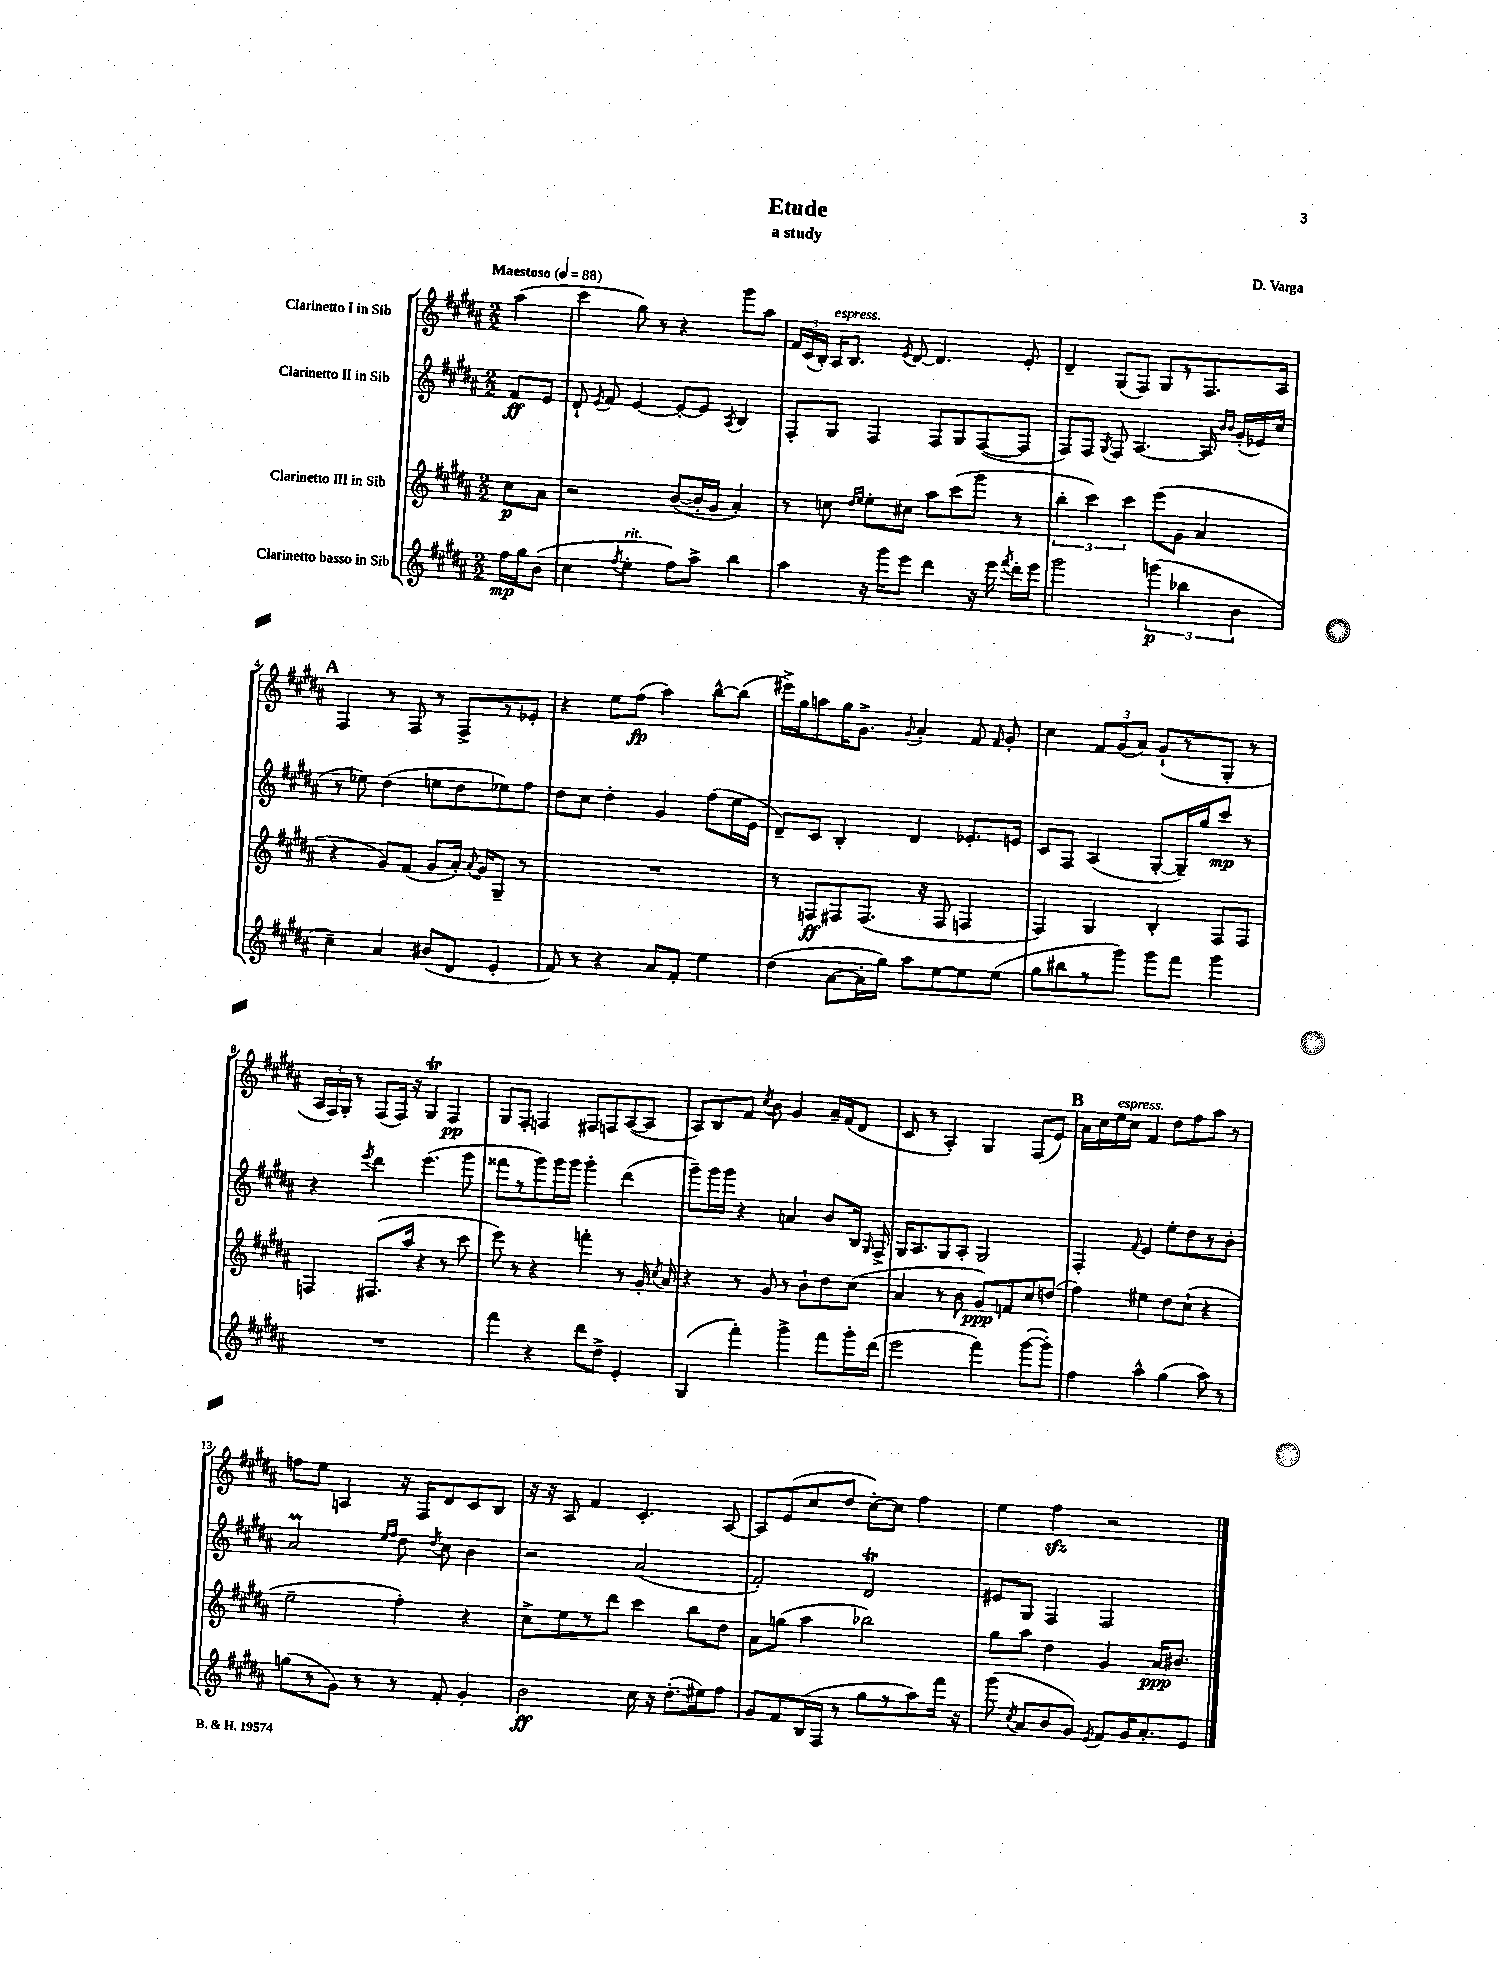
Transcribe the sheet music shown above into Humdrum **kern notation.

**kern	**kern	**kern	**kern
*staff4	*staff3	*staff2	*staff1
*clefG2	*clefG2	*clefG2	*clefG2
*k[f#c#g#d#a#]	*k[f#c#g#d#a#]	*k[f#c#g#d#a#]	*k[f#c#g#d#a#]
*M2/2	*M2/2	*M2/2	*M2/2
*MM88	*MM88	*MM88	*MM88
16ff#	8cc#	8f#	(4aa#
16gg#	.	.	.
(8b	8a#	8e	.
=	=	=	=
4cc#	2r	8d#`	4ccc#
.	.	8qe	.
.	.	8f#	.
8qff#	.	.	.
4ee'	.	[4e	8gg#)
.	.	.	8r
8ff#)	([8b	8e'_	4r
8aa#^	16b']	8e]	.
.	16g#	.	.
.	.	8qA#	.
4bb	4a#')	4B	8ggg#
.	.	.	8aa#
=	=	=	=
4aa#	8r	8F#'	24f#
.	.	.	(24c#
.	.	.	24B')
.	8cc	8G#	16A#
.	.	.	8.B
.	16qqdd#	.	.
.	16qqee	.	.
16r	8ee'	4F#	.
16ggg#	.	.	.
.	.	.	8qe
8eee	8cc#	.	[8d#
4ddd#	8aa#	8F#	4.d#]
.	(8ccc#	8G#	.
16r	8ggg#	([8F#	.
16eee	.	.	.
8qfff#	.	.	.
16ddd#'	8r	8F#]	8e'
16eee	.	.	.
=	=	=	=
2ggg#	6bb'	8F#)	4d#~
.	.	8F#	.
.	6ccc#)	.	.
.	.	8qG#	.
.	.	8F#	(8G#
.	6ccc#	.	.
.	.	[4.A#	8F#)
(6ggg	(8eee	.	8G#
.	8g#	.	8r
6bb-	.	.	.
.	4a#	16A#]	8.F#
.	.	16qqb	.
.	.	16qqb	.
.	.	(16g#'	.
6b	.	.	.
.	.	16e-)	.
.	.	(16cc#	16A#
=	=	=	=
4cc#~)	4r	8r	4F#
.	.	8ee-)	.
4a#	8g#)	(4dd#	8r
.	(8f#	.	8F#
(8b#	8g#	8ee	8r
8d#	16a#')	8dd#	8F#^
.	8qqa#	.	.
.	16g#	.	.
4e'	8G#~	8ee-)	8r
.	8r	8ff#	8e-'
=	=	=	=
8f#)	1r	8dd#	4r
8r	.	8cc#	.
4r	.	4dd#'	8ee
.	.	.	(8ff#
8a#	.	4g#	4aa#)
8f#'	.	.	.
4ee	.	(8ff#	[8bb^^
.	.	16ee	(8bb]
.	.	16e	.
=	=	=	=
(4dd#	8r	8d#~)	16eee#^)
.	.	.	16gg#
.	8F	8c#	8aa
[8a#	8F#	4B'	16gg#
.	.	.	8.g#^
16a#']	(8.F#	.	.
16gg#)	.	.	.
.	.	.	8qqg#
8aa#	.	4d#	4a#'
.	16r	.	.
[8ee	8F#	.	.
8ee]	4F	8.e-'	8f#
.	.	.	16qqf#
(8ee	.	.	8g#'
.	.	16e	.
=	=	=	=
8gg#	4F#)	8c#	4cc#
8bb#	.	8F#	.
8r	4G#	(4A#	12f#
.	.	.	(12g#
8ggg#)	.	.	.
.	.	.	12a#)
8ggg#	4B'	[8G#'	(8g#`
8fff#	.	16G#~])	8r
.	.	16gg#	.
4ggg#	8F#	8ccc#	8G#'
.	8F#	8r	8r
=	=	=	=
1r	4F	4r	24A#
.	.	.	24F#)
.	.	.	24G#'
.	.	.	8r
.	.	8qeee	.
.	(8.F#	4ddd#	(8F#
.	.	.	16F#)
.	16aa#	.	16r
.	4r	(4.eee	4G#
.	8r	.	4F#
.	8ccc#	8ggg#	.
=	=	=	=
4fff#	8eee)	8fff##	8G#
.	8r	8r	8F#'
4r	4r	8ggg#)	4F
.	.	16ggg#	.
.	.	16ggg#	.
8ddd#	4fff'	4ggg#'	8F#
8dd#^	.	.	8F
4e'	8r	(4ddd#	([8A#
.	16g#'	.	8A#]
.	8qcc#	.	.
.	16a#	.	.
=	=	=	=
(4G#	4r	8ggg#~)	8A#)
.	.	16ggg#	8B
.	.	16ggg#	.
4fff#')	8r	4r	8f#
.	.	.	8qcc#
.	8g#	.	8b
4ggg#^	8r	4a	4g#
.	8b`	.	.
8fff#	8dd#	8b	16a#~
.	.	.	(16f#
16ggg#'	(8cc#	16B	8d#
.	.	16qqG#	.
(16ddd#	.	16F#^	.
=	=	=	=
2eee	4a#	16G#	8c#
.	.	8.A#	.
.	.	.	8r
.	8r	8G#	4A#')
.	8b	8A#'	.
4fff#)	8g#)	2G#	4G#
.	8f	.	.
([8ggg#	8cc#	.	(8F#
8ggg#'])	(8dd	.	8e)
=	=	=	=
4ff#	4ff#)	4F#'	16a#
.	.	.	16cc#
.	.	.	16ee
.	.	.	16cc#
.	.	8qqf#	.
4aa#^^	4ee#	4e	4f#
(4gg#	8dd#	8ee'	8dd#
.	(8cc#`	8dd#	8ff#
8aa#)	4r	8r	8aa#
8r	.	8b'	8r
=	=	=	=
(8gg	2ee~	2a#	8ff
8r	.	.	8ee
8g#)	.	.	4A
8r	.	.	.
.	.	16qqee	.
.	.	16qqff#	.
8r	4ff#')	8dd#	16r
.	.	.	16F#
.	.	8qdd#	.
8f#'	.	8cc#	8d#
4g#'	4r	4b	8c#
.	.	.	8B
=	=	=	=
2b	8cc#^	2r	16r
.	.	.	16r
.	8ee	.	8A#
.	8r	.	4f#
.	8ddd#	.	.
16cc#	4ccc#	(2a#	4.c#'
16r	.	.	.
(8.dd#'	.	.	.
.	8bb	.	.
16ee#)	.	.	.
8ff#	8dd#	.	[8A#
=	=	=	=
8g#	8a#	2f#')	8A#]
8f#	(8gg	.	(8e
(16B	4aa#	.	8cc#
16F#	.	.	.
8r	.	.	8dd#
8gg#	2bb-)	2d#	[8cc#')
8r	.	.	8cc#]
8aa#)	.	.	4ff#
16fff#	.	.	.
16r	.	.	.
=	=	=	=
(8ggg#	8gg#	8e#	4ee
8qcc#	.	.	.
8a#	8aa#	8G#	.
8b	4dd#	4F#	4ff#
8g#)	.	.	.
8qe	.	.	.
8f#	4g#	2F#	2r
16g#	.	.	.
8.a#'	.	.	.
.	16a#	.	.
.	8.b#	.	.
8e	.	.	.
==	==	==	==
*-	*-	*-	*-
